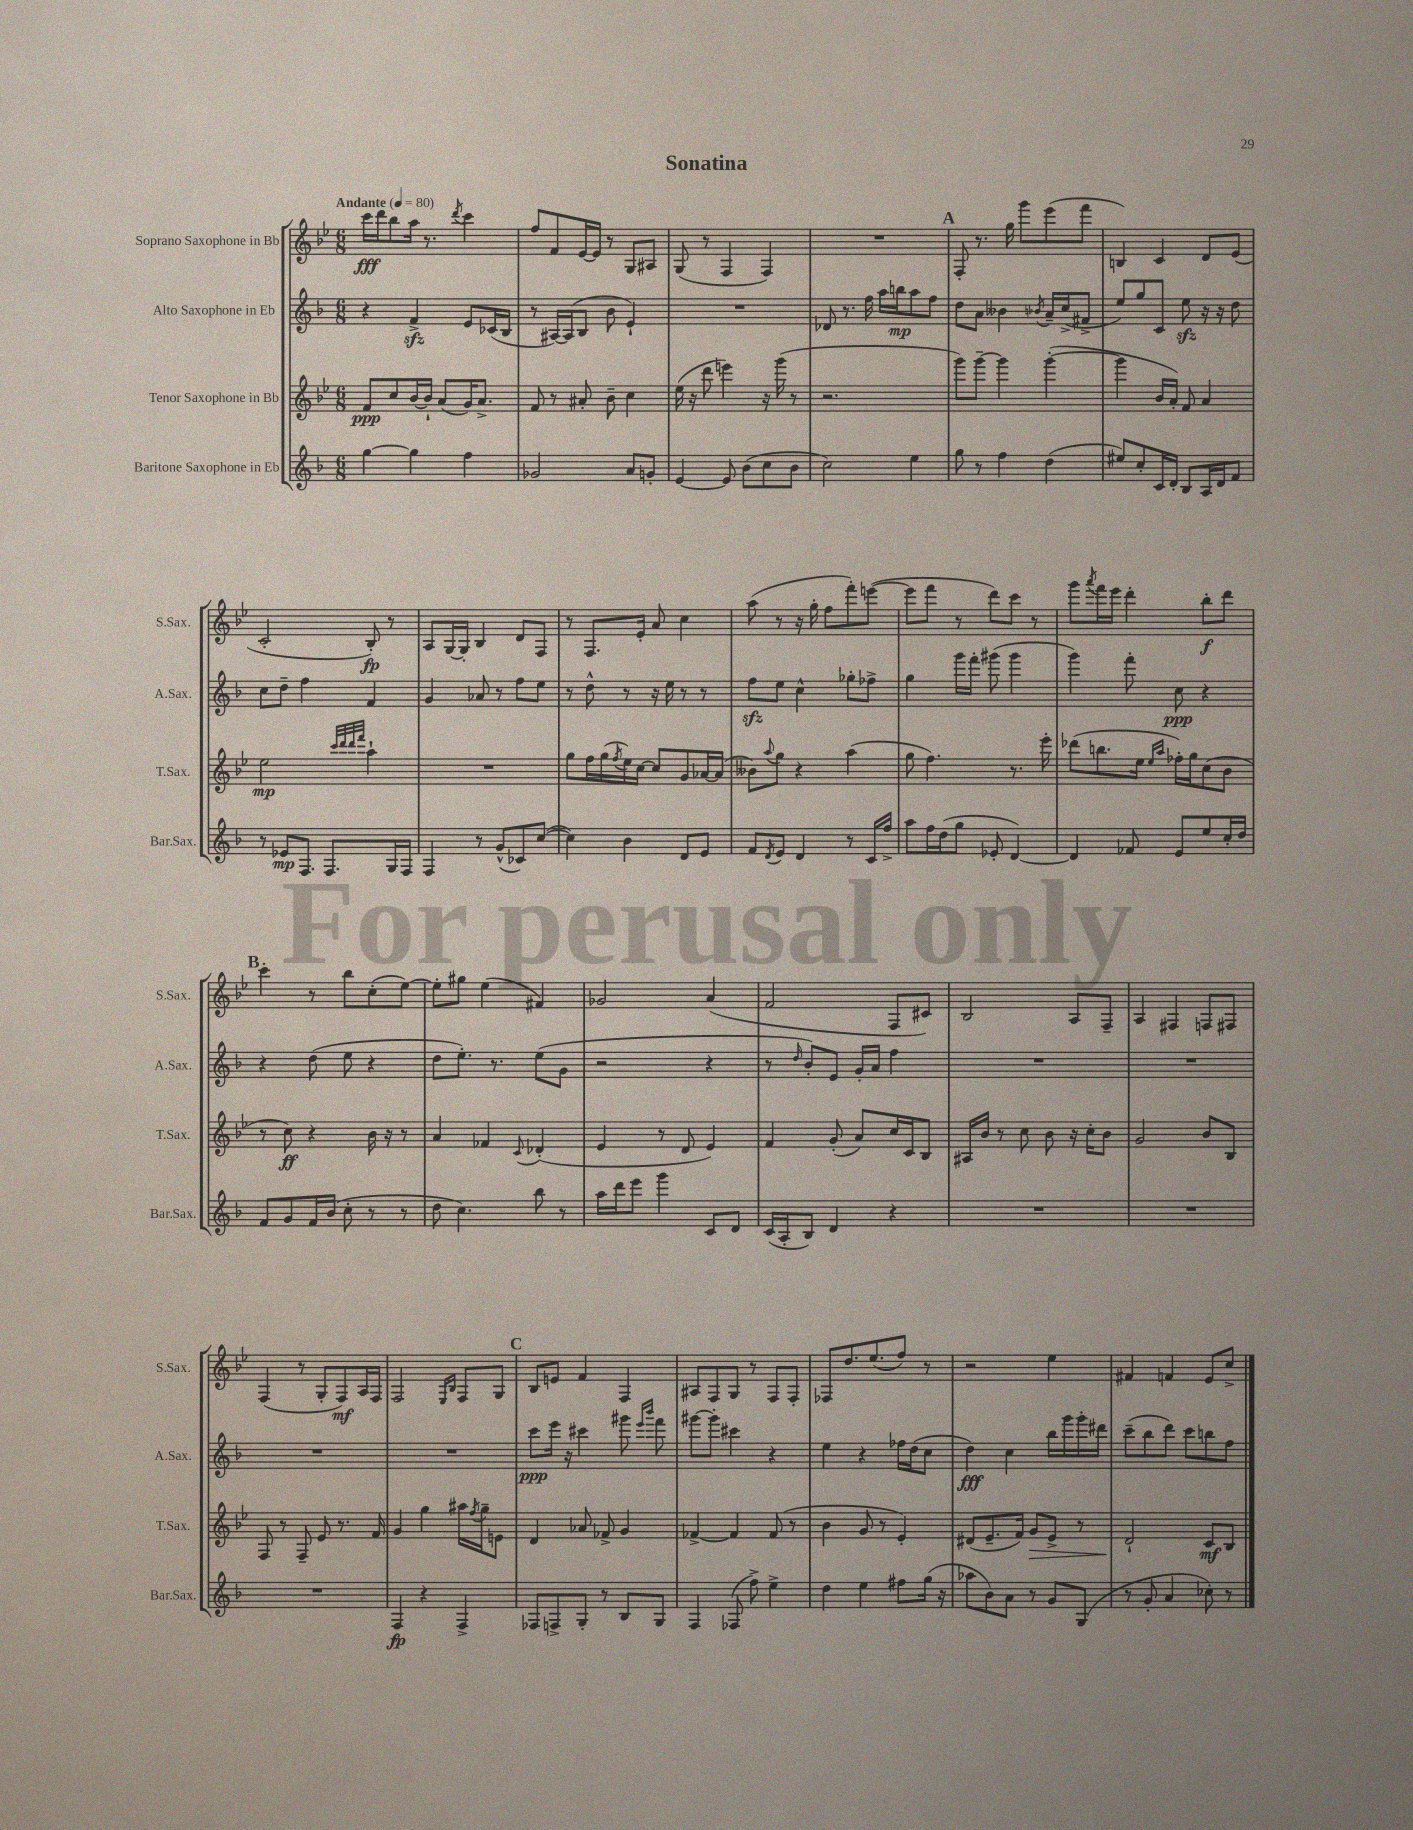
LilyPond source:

\header { title = "Sonatina" }
<<
\new StaffGroup <<
\new Staff = "s0" \with { instrumentName = "Soprano Saxophone in Bb" shortInstrumentName = "S.Sax." } {
    \clef treble \key bes \major \numericTimeSignature \time 6/8 \tempo "Andante" 4 = 80
    c'''16\fff d'''16 bes''8 a''16 r8. \acciaccatura { d'''8 } c'''4 |
    f''8 f'8 ees'16~ ees'16 r8 g8 ais8 |
    g8( r8 f4 f4) |
    R2. |
    \mark \markup { \bold "A" } f8-. r8. g''16 g'''8 ees'''8( f'''8 |
    b4) c'4 d'8 ees'8( |
    c'2-. bes8-.\fp) r8 |
    a8 g16~ g16-. bes4 d'8 f8 |
    r8 f8. ees'16-. a'8 c''4 |
    a''8( r8 r16 g''16-. f''8 f'''8-.) e'''8~( |
    e'''8 f'''8 r8 d'''8) c'''8 r8 |
    g'''8 \acciaccatura { a'''8 } f'''16 ees'''16 d'''4-. bes''8-.\f d'''8 |
    \mark \markup { \bold "B" } c'''4-. r8 bes''8 c''8-.( ees''8~) |
    ees''8-. gis''8 ees''4( fis'4) |
    ges'2 a'4( |
    f'2 f8 cis'8) |
    bes2 a8 f8-- |
    a4 fis4 f8 fis8 |
    f4( r8 g8-. f8\mf) a16 f16 |
    f2 \grace { ees16 bes16 } f8 g8 |
    \mark \markup { \bold "C" } bes8 e'8 f'4 f4 |
    ais8 f8 g8 r8 f8 f8-. |
    fes8 d''8. ees''8.( f''8) r8 |
    r2 ees''4 |
    fis'4 f'4 ees'8 c''8-> \bar "|." |
}
\new Staff = "s1" \with { instrumentName = "Alto Saxophone in Eb" shortInstrumentName = "A.Sax." } {
    \clef treble \key f \major \numericTimeSignature \time 6/8
    r4 f'4->\sfz e'8 ces'16( bes16 |
    r8 ais16~) ais16( bes8 bes'8 e'4-!) |
    R2. |
    des'8 r8. f''16 a''16 b''16\mp a''8 f''8 |
    \mark \markup { \bold "A" } d''8 a'8 beses'4 \acciaccatura { bes'8 } a'16-- c''16->( fis'8-> |
    e''8) g''8 c'8 e''8\sfz r16 r16 d''8 |
    c''8 d''8-- f''4 f'4 |
    g'4 aes'8 r8 f''8 e''8 |
    r8 d''8-^ r8 r16 e''16 r8 r8 |
    f''8\sfz e''8 c''4-^ ges''8-. fes''8-> |
    g''4 g'''16 f'''16-. gis'''8( gis'''4 |
    g'''4) f'''8-. c''8\ppp r4 |
    \mark \markup { \bold "B" } r4 d''8( e''8 r4 |
    d''8 e''8.-.) r8. e''8( g'8 |
    r2 r4 |
    r8 \grace { d''16 } bes'8-.) e'8 g'16-. a'16 f''4 |
    R2. |
    R2. |
    R2. |
    R2. |
    \mark \markup { \bold "C" } c'''8\ppp e'''16 r16 cis'''4 gis'''8 \grace { e'''16 bes'''16 } f'''8 |
    gis'''8~ gis'''8-. cis'''4 r4 |
    e''4 r4 fes''16 d''16( c''8 |
    d''4\fff) c''4 bes''16 g'''16 g'''16-. dis'''16 |
    c'''8--( bes''8 d'''8) c'''8 b''8 f''8 \bar "|." |
}
\new Staff = "s2" \with { instrumentName = "Tenor Saxophone in Bb" shortInstrumentName = "T.Sax." } {
    \clef treble \key bes \major \numericTimeSignature \time 6/8
    f'8\ppp c''8 bes'16~ bes'16-! a'8( g'16) a'8.-> |
    f'8 r8 ais'8-. bes'8-- c''4 |
    ees''16( r16 d'''8 e'''4) r16 g'''16( r8 |
    r2. |
    \mark \markup { \bold "A" } g'''8) g'''8~-- g'''4 g'''4~-.( |
    g'''4 bes'16 a'16-.) f'8 a'4 |
    ees''2\mp \grace { c'''32 d'''32 d'''32 f'''32 } a''4-! |
    R2. |
    g''8 f''16 g''16( \acciaccatura { f''8 } ees''16) c''16~ c''8 g'8 aes'16~ aes'16( |
    beses'8) \appoggiatura { a''8 } g''8 r4 a''4( |
    g''8 f''4.) r8. ees'''16-. |
    des'''8( b''8. ees''16 \grace { ees''16 a''16 } fes''16-.) g''16 c''8( bes'8 |
    \mark \markup { \bold "B" } r8 c''8\ff) r4 bes'16 r16 r8 |
    a'4 fes'4 \appoggiatura { c'8 } des'4-.( |
    ees'4 r8 d'8 ees'4) |
    f'4 g'8-.( a'8) c''16 c'16 bes8 |
    ais16 bes'16 r8 c''8 bes'8 r16 c''16-. bes'8 |
    g'2 bes'8 bes8 |
    f8 r8 f8-- ees'8 r8. f'16 |
    g'4 g''4 ais''16 \acciaccatura { f''8 } g''16-- e'8 |
    \mark \markup { \bold "C" } d'4 aes'8 fes'8-> g'4 |
    fes'4~-> fes'4 fes'8( r8 |
    bes'4 g'8 r8 ees'4-.) |
    dis'8( ees'8.-- f'16) g'8\> ees'8-> r8 |
    d'2-!\! c'8\mf bes8 \bar "|." |
}
\new Staff = "s3" \with { instrumentName = "Baritone Saxophone in Eb" shortInstrumentName = "Bar.Sax." } {
    \clef treble \key f \major \numericTimeSignature \time 6/8
    g''4~ g''4 f''4 |
    ges'2 a'8 g'8-. |
    e'4~ e'8 bes'8( c''8 bes'8 |
    c''2) e''4 |
    \mark \markup { \bold "A" } g''8 r8 f''4 d''4( |
    eis''8) c''8-. c'16 d'16-. bes8 a16 d'16 f'8 |
    r8 ees'8\mp f8. f8. g16 f16 |
    f4 r8 g'8-^( ces'8) c''8~( |
    c''4) bes'4 d'8 e'8 |
    f'8 \acciaccatura { d'8 } e'8 d'4 r8 c'16 f''16-> |
    a''8 f''16 d''16( g''8 ees'8-. d'4~) |
    d'4 fes'8 e'8 e''8 c''16-. d''16 |
    \mark \markup { \bold "B" } f'8 g'8 f'16 bes'16( c''8-. r8 r8 |
    d''8 c''4.) bes''8 r8 |
    a''16 d'''16 e'''8 g'''4 c'8 d'8 |
    c'16( a16-. bes8) d'4 r4 |
    R2. |
    R2. |
    R2. |
    f4\fp r4 f4-> |
    \mark \markup { \bold "C" } fes8 f8-> g8-. r8 bes8 g8 |
    f4 fes8( f''8->) e''4-> |
    d''4 e''4 fis''8 g''16( r16 |
    aes''8 bes'8) a'8 r8 g'8 g8( |
    r8 g'8-. a'4 ces''8-.) r8 \bar "|." |
}
>>
>>
\layout { \context { \Score \remove "Bar_number_engraver" } }
